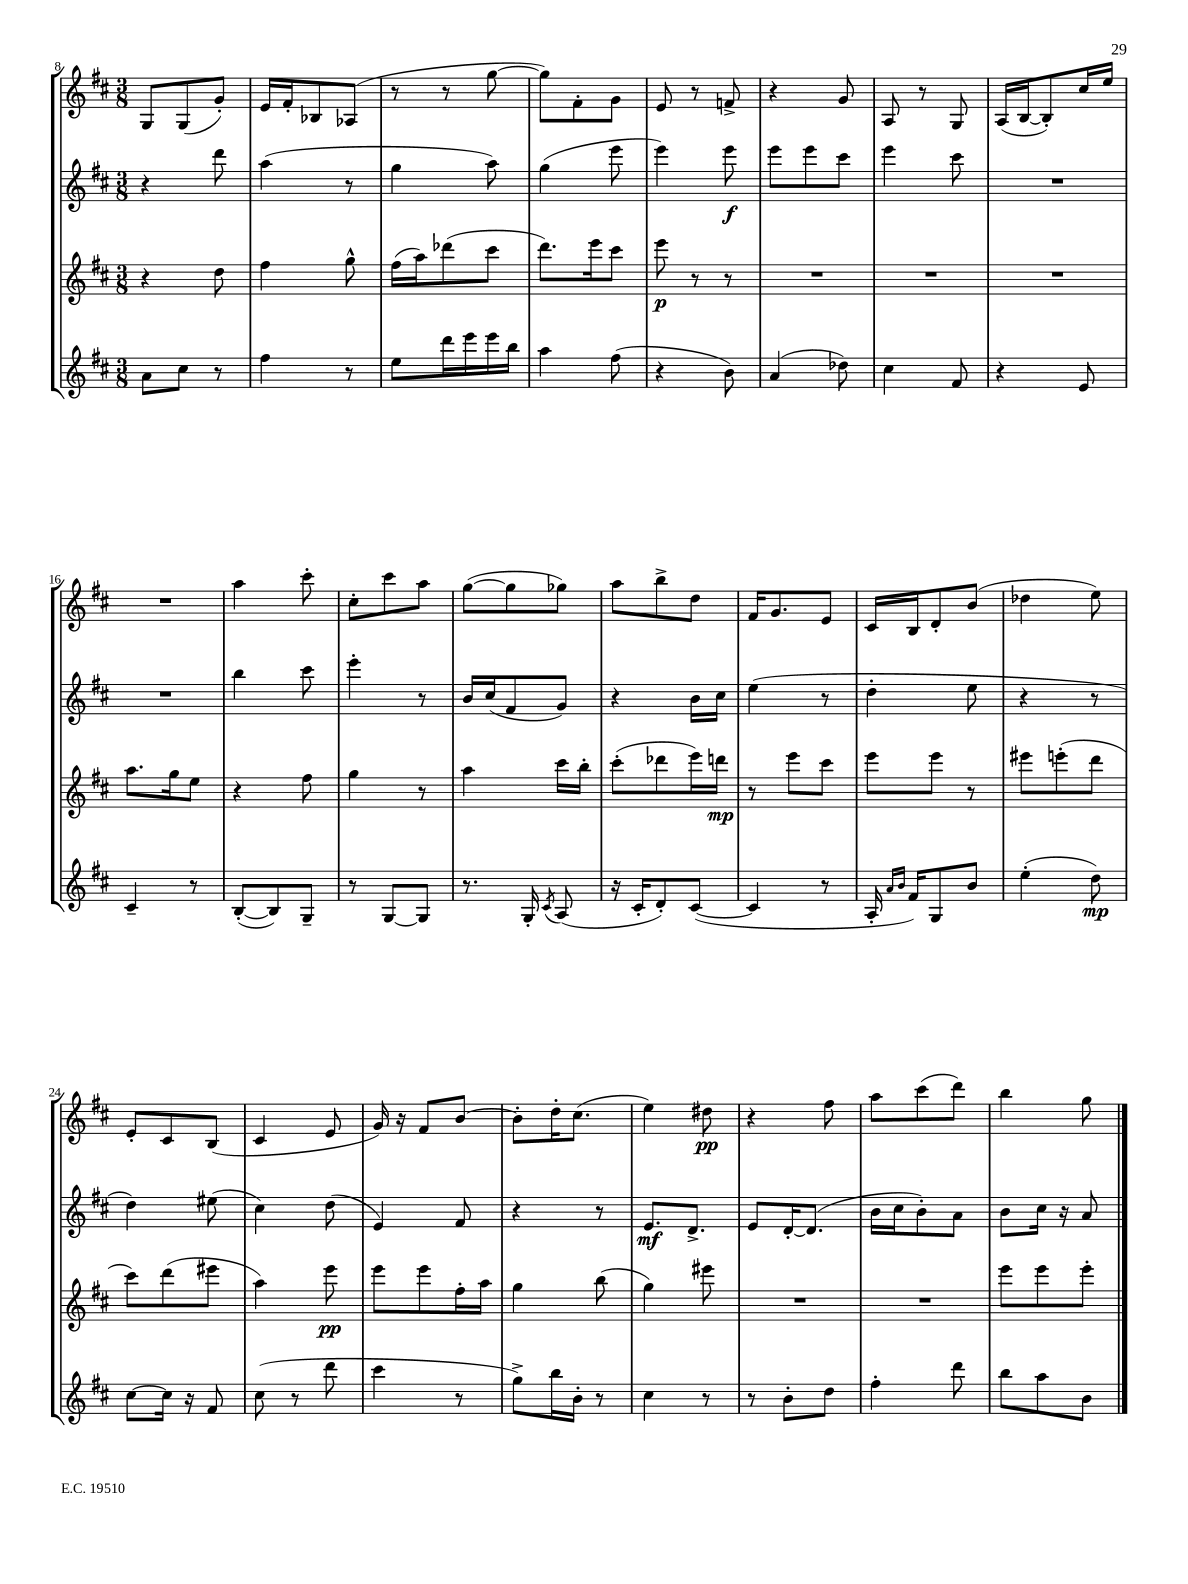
<<
\new StaffGroup <<
\new Staff = "s0" {
    \clef treble \key d \major \numericTimeSignature \time 3/8
    \autoBeamOff g8[ g8( g'8]-.) |
    e'16[ fis'16-. bes8 aes8]( |
    r8 r8 g''8~ |
    g''8[) fis'8-. g'8] |
    e'8 r8 f'8-> |
    r4 g'8 |
    a8 r8 g8 |
    a16[( b16~ b8-.) cis''16 e''16] |
    R4. |
    a''4 cis'''8-. |
    cis''8[-. cis'''8 a''8] |
    g''8[~( g''8 ges''8]) |
    a''8[ b''8-> d''8] |
    fis'16[ g'8. e'8] |
    cis'16[ b16 d'8-. b'8]( |
    des''4 e''8) |
    e'8[-. cis'8 b8]( |
    cis'4 e'8 |
    g'16) r16 fis'8[ b'8]~ |
    b'8[-. d''16-. cis''8.]( |
    e''4) dis''8\pp |
    r4 fis''8 |
    a''8[ cis'''8( d'''8]) |
    b''4 g''8 \bar "|." |
}
\new Staff = "s1" {
    \clef treble \key d \major \numericTimeSignature \time 3/8
    \autoBeamOff r4 d'''8 |
    a''4( r8 |
    g''4 a''8) |
    g''4( e'''8 |
    e'''4) e'''8\f |
    e'''8[ e'''8 cis'''8] |
    e'''4 cis'''8 |
    R4. |
    R4. |
    b''4 cis'''8 |
    e'''4-. r8 |
    b'16[ cis''16( fis'8 g'8]) |
    r4 b'16[ cis''16] |
    e''4( r8 |
    d''4-. e''8 |
    r4 r8 |
    d''4) eis''8( |
    cis''4) d''8( |
    e'4) fis'8 |
    r4 r8 |
    e'8.[\mf d'8.]-> |
    e'8[ d'16~-. d'8.]( |
    b'16[ cis''16 b'8-.) a'8] |
    b'8[ cis''16] r16 a'8 \bar "|." |
}
\new Staff = "s2" {
    \clef treble \key d \major \numericTimeSignature \time 3/8
    \autoBeamOff r4 d''8 |
    fis''4 g''8-^ |
    fis''16[( a''16) des'''8( cis'''8] |
    d'''8.[) e'''16 cis'''8] |
    e'''8\p r8 r8 |
    R4. |
    R4. |
    R4. |
    a''8.[ g''16 e''8] |
    r4 fis''8 |
    g''4 r8 |
    a''4 cis'''16[ b''16]-. |
    cis'''8[-.( des'''8 e'''16) d'''16]\mp |
    r8 e'''8[ cis'''8] |
    e'''8[ e'''8] r8 |
    eis'''8[ e'''8-.( d'''8] |
    cis'''8[) d'''8( eis'''8] |
    a''4) e'''8\pp |
    e'''8[ e'''8 fis''16-. a''16] |
    g''4 b''8( |
    g''4) eis'''8 |
    R4. |
    R4. |
    e'''8[ e'''8 e'''8]-. \bar "|." |
}
\new Staff = "s3" {
    \clef treble \key d \major \numericTimeSignature \time 3/8
    \autoBeamOff a'8[ cis''8] r8 |
    fis''4 r8 |
    e''8[ d'''16 e'''16 e'''16 b''16] |
    a''4 fis''8( |
    r4 b'8) |
    a'4( des''8) |
    cis''4 fis'8 |
    r4 e'8 |
    cis'4-- r8 |
    b8[~-.( b8) g8]-- |
    r8 g8[~ g8] |
    r8. g16-. \acciaccatura { cis'8 } a8( |
    r16 cis'16[-. d'8-.) cis'8]~( |
    cis'4 r8 |
    a16-. \grace { a'16[ b'16] } fis'16[) g8 b'8] |
    e''4-.( d''8\mp) |
    cis''8[~ cis''16] r16 fis'8 |
    cis''8( r8 d'''8 |
    cis'''4 r8 |
    g''8[->) b''16 b'16]-. r8 |
    cis''4 r8 |
    r8 b'8[-. d''8] |
    fis''4-. d'''8 |
    b''8[ a''8 b'8] \bar "|." |
}
>>
>>
\layout { \context { \Score currentBarNumber = #8 } }
